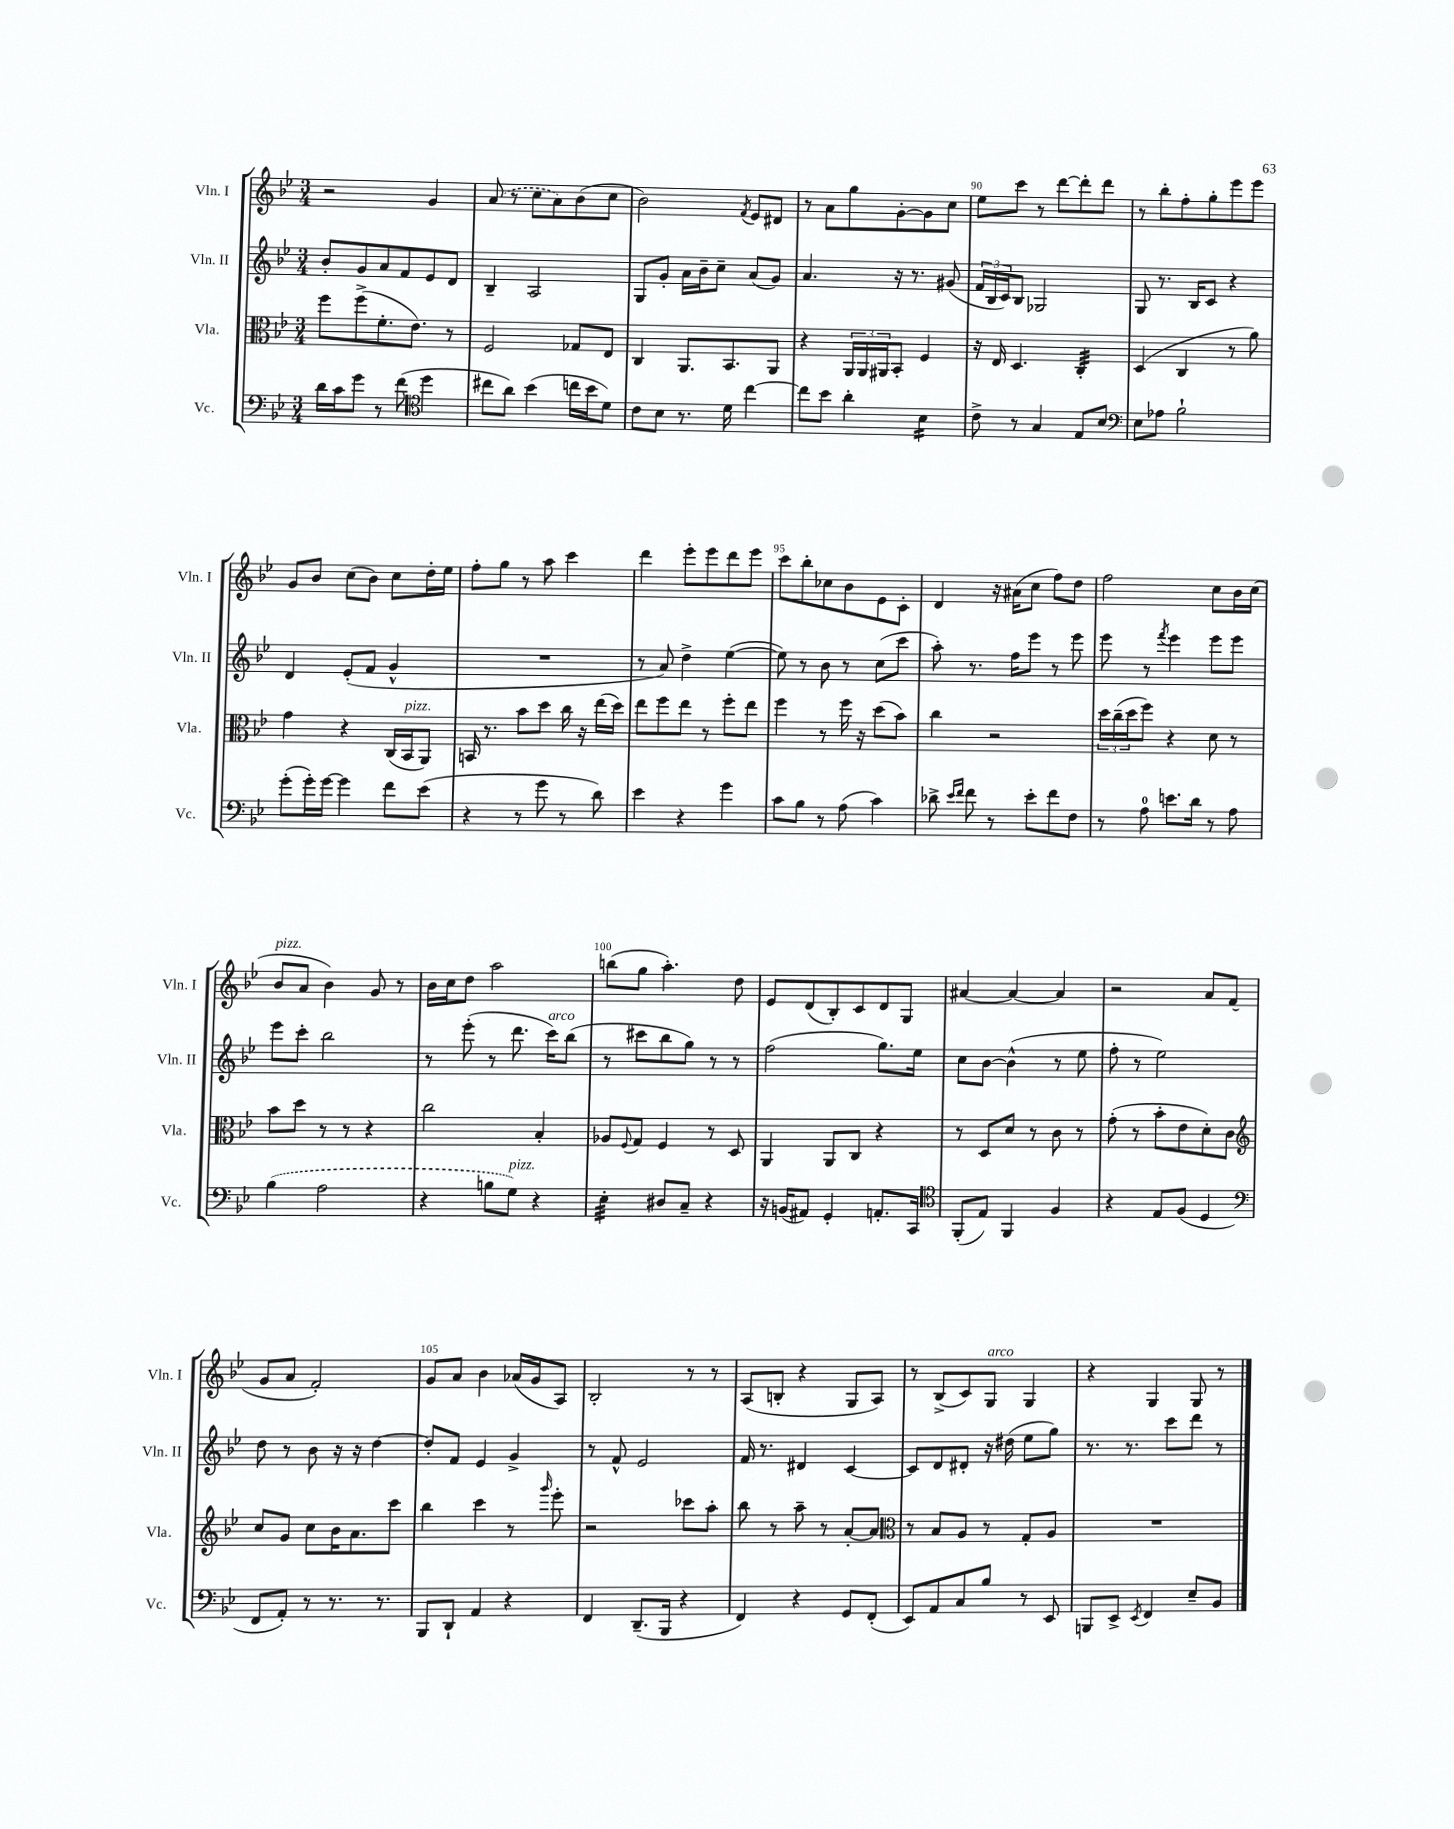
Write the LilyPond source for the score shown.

<<
\new StaffGroup <<
\new Staff = "s0" \with { instrumentName = "Vln. I" shortInstrumentName = "Vln. I" } {
    \clef treble \key bes \major \numericTimeSignature \time 3/4
    r2 g'4 |
    \once \slurDashed a'8( r8 c''8 a'8) bes'8( c''8 |
    bes'2) \acciaccatura { f'8 } ees'8 dis'8 |
    r8 a'8 g''8 g'8~-. g'8 c''8 |
    ees''8 c'''8 r8 d'''8~ d'''8-. d'''8 |
    r8 bes''8-. f''8-. g''8-. ees'''8 ees'''8 |
    g'8 bes'8 c''8( bes'8) c''8 d''16-. ees''16 |
    f''8-. g''8 r8 a''8 c'''4 |
    d'''4 ees'''8-. ees'''8 d'''8 ees'''8 |
    c'''8 bes''8-. ces''8 bes'8 ees'8 c'8-. |
    d'4 r16 ais'16( c''8 f''8) d''8 |
    f''2 c''8 bes'16 c''16( |
    bes'8^\markup { \italic "pizz." } a'8 bes'4) g'8 r8 |
    bes'16 c''16 d''8 a''2 |
    b''8( g''8 a''4.-.) d''8 |
    ees'8 d'8( bes8-.) c'8 d'8 g8 |
    ais'4~ ais'4~ ais'4 |
    r2 a'8 f'8( |
    g'8 a'8 f'2-.) |
    g'8 a'8 bes'4 aes'16( g'16 a8) |
    bes2-. r8 r8 |
    a8( b8-. r4 g8 a8) |
    r8 bes8->( c'8) g8^\markup { \italic "arco" } g4 |
    r4 g4 g8 r8 \bar "|." |
}
\new Staff = "s1" \with { instrumentName = "Vln. II" shortInstrumentName = "Vln. II" } {
    \clef treble \key bes \major \numericTimeSignature \time 3/4
    bes'8-. g'8 a'8 f'8 ees'8 d'8 |
    bes4-- a2 |
    g8 g'8-. a'16 bes'16-- c''8-- a'8( g'8) |
    a'4. r16 r8. gis'8( |
    \tuplet 3/2 { f'16 bes16 c'16) } bes8 ges2 |
    g8 r8. bes16 c'8 r4 |
    d'4 ees'8-.( f'8 g'4-^ |
    R2. |
    r8 a'8) d''4-> ees''4~( |
    ees''8) r8 bes'8 r8 c''8( c'''8 |
    a''8-.) r8. f''16 ees'''8 r8 ees'''8 |
    ees'''8 r8 \acciaccatura { f'''8 } ees'''4 ees'''8 ees'''8 |
    ees'''8 c'''8-. bes''2 |
    r8 ees'''8-.( r8 d'''8. c'''16^\markup { \italic "arco" }) bes''8( |
    r8 cis'''8 bes''8 g''8) r8 r8 |
    f''2( g''8.) ees''16 |
    c''8 bes'8~ bes'4-^( r8 ees''8 |
    f''8-. r8 ees''2) |
    d''8 r8 bes'8 r16 r16 d''4~ |
    d''8-. f'8 ees'4 g'4-> |
    r8 f'8-^ ees'2 |
    f'16 r8. dis'4 c'4~ |
    c'8 d'8 dis'8-. r16 dis''16( ees''8 g''8) |
    r8. r8. c'''8 d'''8 r8 \bar "|." |
}
\new Staff = "s2" \with { instrumentName = "Vla." shortInstrumentName = "Vla." } {
    \clef alto \key bes \major \numericTimeSignature \time 3/4
    f''8 f''8->( f'8.-. ees'8.) r8 |
    f2 ges8 ees8 |
    c4 a,8. bes,8. a,8 |
    r4 \tuplet 3/2 { a,16 a,16 ais,16 } bes,8-. f4 |
    r16 ees16 d4. c4:32-. |
    d4( c4 r8 a'8) |
    g'4 r4 c16( bes,16^\markup { \italic "pizz." } a,8) |
    b,16 r8. bes'8 d''8 c''16 r16 ees''16( d''16) |
    ees''8 f''8 ees''8 r8 f''8-. ees''8 |
    f''4 r8 f''16 r16 d''8( bes'8) |
    c''4 r2 |
    \tuplet 3/2 { d''16 c''16--( d''16 } f''8) r4 d'8 r8 |
    bes'8 d''8 r8 r8 r4 |
    c''2 bes4-. |
    aes8 \appoggiatura { f8 } g8 f4 r8 d8 |
    a,4 a,8 c8 r4 |
    r8 d8 d'8 r8 c'8 r8 |
    g'8-.( r8 bes'8-. ees'8 d'8-.) c'8 |
    \clef treble c''8 g'8 c''8 bes'16 a'8. c'''8 |
    bes''4 c'''4 r8 \grace { g'''16 } ees'''8-. |
    r2 ces'''8 a''8-. |
    bes''8 r8 a''8-- r8 a'8~-. a'8 |
    \clef alto r8 bes8 a8 r8 g8-. a8 |
    R2. \bar "|." |
}
\new Staff = "s3" \with { instrumentName = "Vc." shortInstrumentName = "Vc." } {
    \clef bass \key bes \major \numericTimeSignature \time 3/4
    d'16 c'16 g'8 r8 f'8( \clef tenor d''4 |
    cis''8 a'8) bes'4( c''16 bes'16 d'8) |
    c'8 bes8 r8. d'16 c''4~ |
    c''8 bes'8 a'4-. bes4:16 |
    c'8-> r8 g4 ees8 bes8 |
    \clef bass ees8 aes8 bes2-! |
    g'8-.( g'16-.) g'16~ g'4 f'8 ees'8( |
    r4 r8 g'8 r8 d'8) |
    ees'4 r4 g'4 |
    c'8 bes8 r8 a8( c'4) |
    des'8-> \grace { ees'16 f'16 } f'8 r8 ees'8-. f'8 f8 |
    r8 a8-0 e'8. d'16 r8 a8 |
    \once \slurDashed bes4( a2 |
    r4 b8 g8^\markup { \italic "pizz." }) r4 |
    ees4:32-. dis8 c8-- r4 |
    r16 b,16( ais,8) g,4-. a,8.-. c,16 |
    \clef tenor f,8-.( ees8) f,4 f4 |
    r4 ees8 f8( d4 |
    \clef bass f,8 a,8-.) r8 r8. r8. |
    bes,,8 d,8-! a,4 r4 |
    f,4 d,8.--( bes,,16 r4 |
    f,4) r4 g,8 f,8-.( |
    ees,8) a,8 c8 bes8 r8 ees,8 |
    b,,8 ees,8-> \acciaccatura { ees,8 } f,4 ees8-- bes,8 \bar "|." |
}
>>
>>
\layout { \context { \Score currentBarNumber = #86 \override BarNumber.break-visibility = ##(#f #t #t) barNumberVisibility = #(every-nth-bar-number-visible 5) } }
